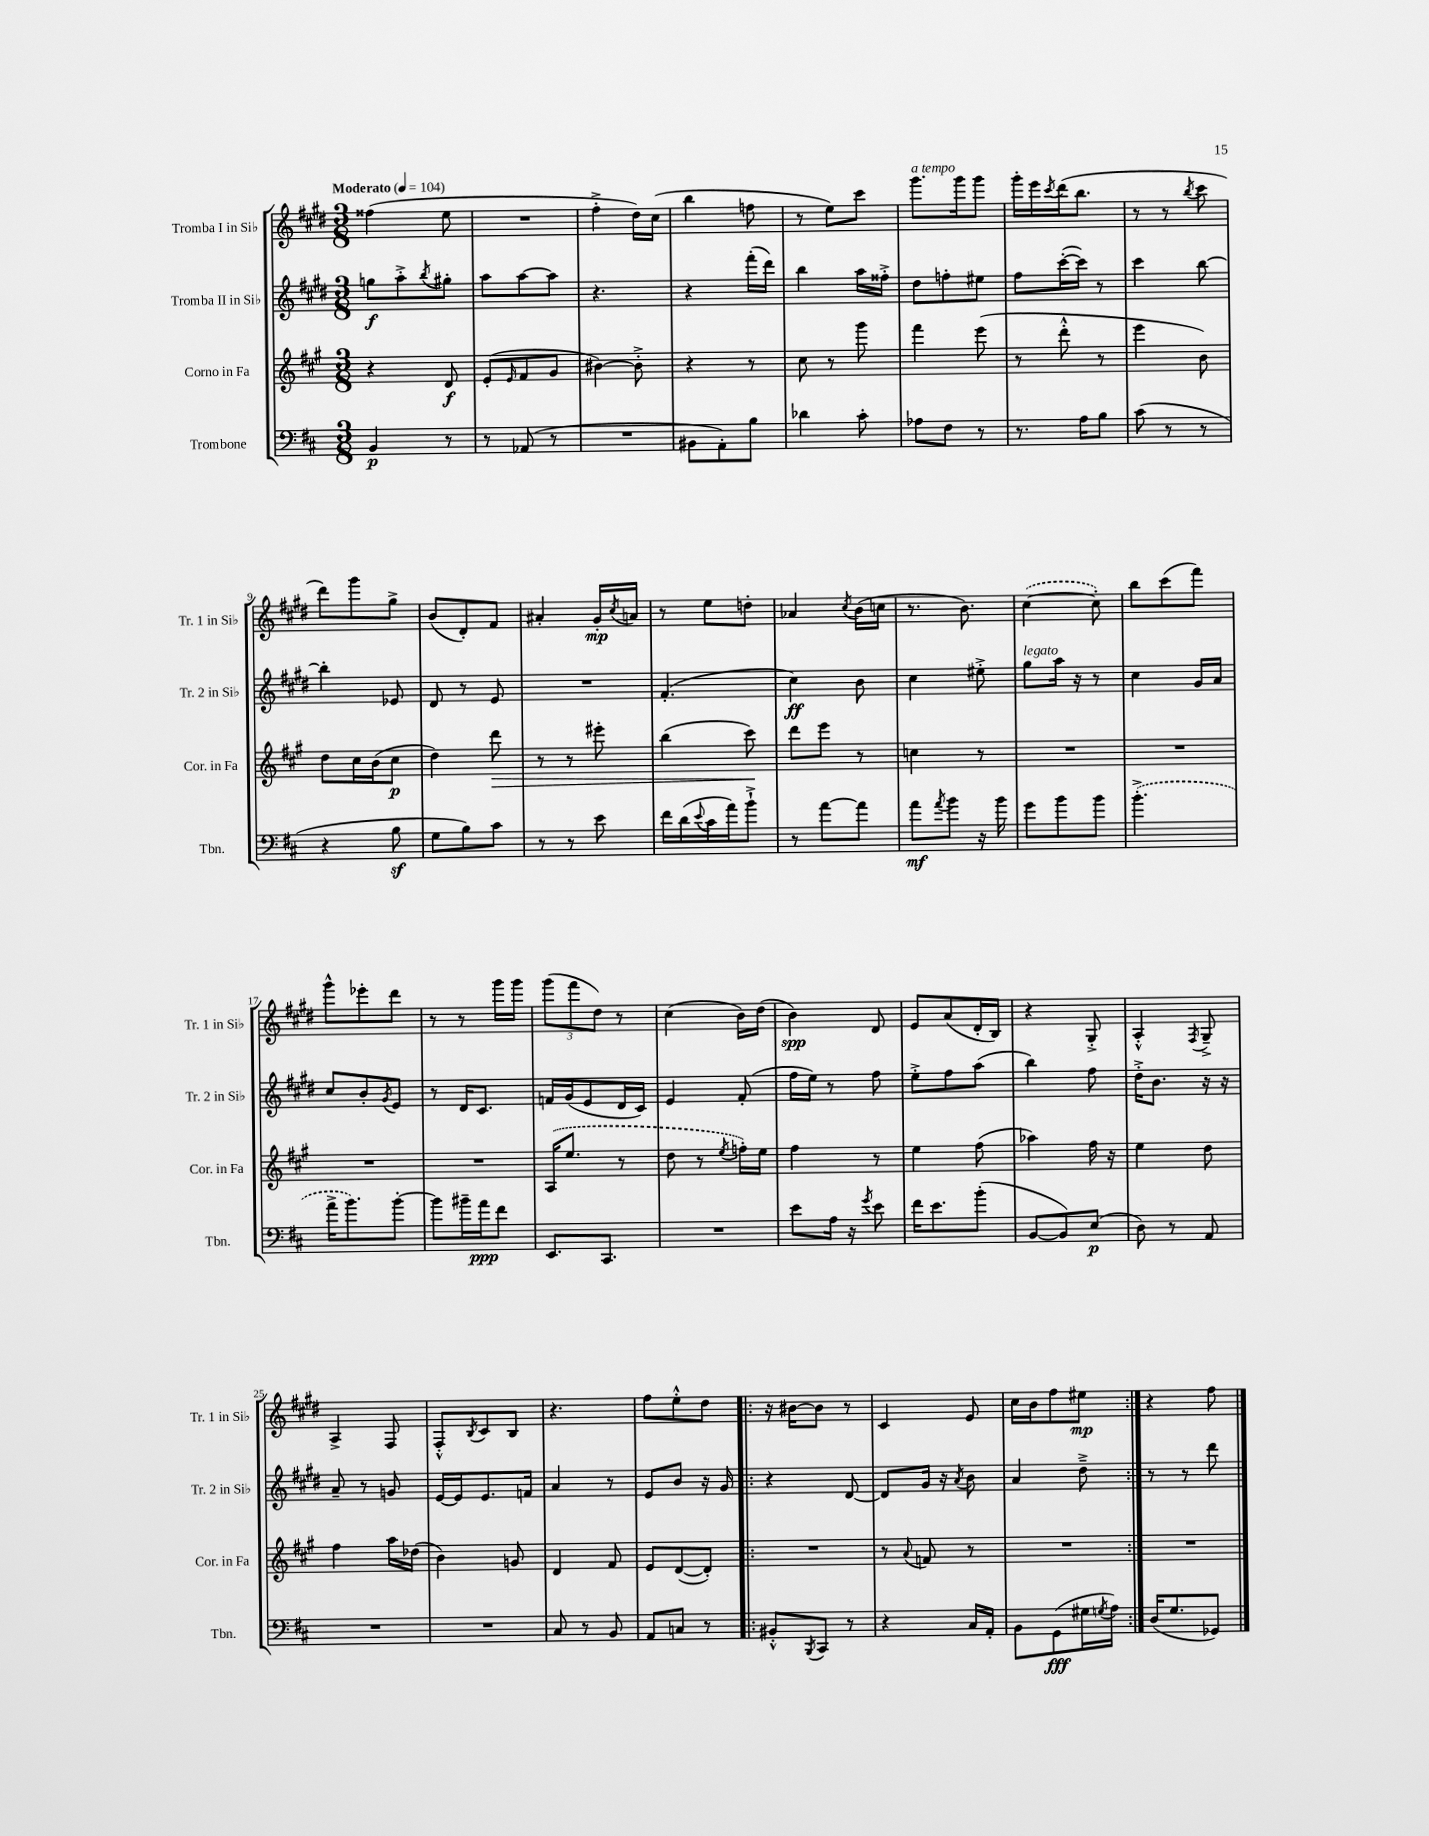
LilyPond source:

<<
\new StaffGroup <<
\new Staff = "s0" \with { instrumentName = "Tromba I in Sib" shortInstrumentName = "Tr. 1 in Sib" } {
    \clef treble \key e \major \numericTimeSignature \time 3/8 \tempo "Moderato" 4 = 104
    fisis''4( e''8 |
    R4. |
    fis''4-.-> dis''16) cis''16( |
    b''4 f''8 |
    r8 e''8) cis'''8 |
    gis'''8.^\markup { \italic "a tempo" } gis'''16 gis'''8 |
    gis'''16-. e'''16 \acciaccatura { cis'''8 } dis'''16( b''8. |
    r8 r8 \acciaccatura { b''8 } cis'''8 |
    dis'''8) gis'''8 gis''8-> |
    b'8( dis'8-.) fis'8 |
    ais'4-. gis'16-.\mp \acciaccatura { cis''8 } a'16 |
    r8 e''8 d''8-. |
    aes'4 \acciaccatura { cis''8 } b'16( c''16 |
    r8. b'8.) |
    \once \slurDashed cis''4~( cis''8-.) |
    b''8 cis'''8( fis'''8) |
    gis'''8-^ ees'''8-. dis'''8 |
    r8 r8 gis'''16 gis'''16 |
    \tuplet 3/2 { gis'''8( fis'''8 dis''8) } r8 |
    cis''4( b'16) dis''16( |
    b'4\spp) dis'8 |
    e'8 a'8( dis'16-. b16) |
    r4 gis8-.-> |
    a4-.-^ \acciaccatura { fis8 } gis8---> |
    a4-> fis8 |
    fis8-.-^ \acciaccatura { b8 } cis'8 b8 |
    r4. |
    fis''8 e''8-.-^ dis''8 |
    \repeat volta 2 { r16 bis'16~ bis'8 r8 |
    cis'4 e'8 |
    cis''16 b'16 fis''8 eis''8\mp | }
    r4 fis''8 \bar "|." |
}
\new Staff = "s1" \with { instrumentName = "Tromba II in Sib" shortInstrumentName = "Tr. 2 in Sib" } {
    \clef treble \key e \major \numericTimeSignature \time 3/8
    g''8\f a''8-.-> \acciaccatura { b''8 } gis''8-. |
    a''8 a''8~ a''8 |
    r4. |
    r4 fis'''16-.( dis'''16) |
    b''4 a''16 fisis''16-.-> |
    dis''8 f''8-. eis''8 |
    fis''8 cis'''16~-.( cis'''16) r8 |
    cis'''4 b''8~ |
    b''4-. ees'8 |
    dis'8 r8 e'8 |
    R4. |
    fis'4.-.( |
    cis''4\ff) b'8 |
    cis''4 eis''8-.-> |
    gis''8^\markup { \italic "legato" } a''16 r16 r8 |
    cis''4 gis'16 a'16 |
    cis''8 b'8-. \acciaccatura { gis'8 } e'8 |
    r8 dis'16 cis'8. |
    f'16 gis'16( e'8 dis'16 cis'16) |
    e'4 fis'8-.( |
    fis''16 e''16) r8 fis''8 |
    e''8-.-> fis''8 a''8( |
    b''4) fis''8 |
    dis''16-.-> b'8. r16 r16 |
    a'8-- r8 g'8 |
    e'16~ e'16 e'8. f'16 |
    a'4 r8 |
    e'8 b'8 r16 gis'16 |
    \repeat volta 2 { r4 dis'8~ |
    dis'8 gis'16 r16 \acciaccatura { a'8 } b'8 |
    a'4 dis''8---> | }
    r8 r8 dis'''8 \bar "|." |
}
\new Staff = "s2" \with { instrumentName = "Corno in Fa" shortInstrumentName = "Cor. in Fa" } {
    \clef treble \key a \major \numericTimeSignature \time 3/8
    r4 d'8\f |
    e'8-.( \grace { e'16 } fis'8 gis'8 |
    bis'4~) bis'8-.-> |
    r4 r8 |
    cis''8 r8 gis'''8 |
    fis'''4 e'''8( |
    r8 d'''8-.-^ r8 |
    e'''4 b'8) |
    d''8 cis''16 b'16( cis''8\p |
    d''4) d'''8\> |
    r8 r8 eis'''8-. |
    b''4( cis'''8\!) |
    d'''8 e'''8 r8 |
    c''4 r8 |
    R4. |
    R4. |
    R4. |
    R4. |
    \once \slurDashed a16( e''8. r8 |
    d''8 r8 \acciaccatura { e''8 } f''16-.) e''16 |
    fis''4 r8 |
    e''4 fis''8( |
    aes''4) fis''16 r16 |
    e''4 d''8 |
    fis''4 a''16 des''16( |
    b'4) g'8 |
    d'4 fis'8 |
    e'8 d'8~( d'8-.) |
    \repeat volta 2 { R4. |
    r8 \appoggiatura { a'8 } f'8 r8 |
    R4. | }
    R4. \bar "|." |
}
\new Staff = "s3" \with { instrumentName = "Trombone" shortInstrumentName = "Tbn." } {
    \clef bass \key d \major \numericTimeSignature \time 3/8
    b,4\p r8 |
    r8 aes,8( r8 |
    R4. |
    bis,8 a,8-.) b8 |
    des'4 cis'8-. |
    aes8 fis8 r8 |
    r8. a16 b8 |
    cis'8( r8 r8 |
    r4 b8\sf |
    g8 b8) cis'8 |
    r8 r8 e'8 |
    fis'16 d'16( \appoggiatura { e'8 } cis'16 a'16) b'8-!-> |
    r8 a'8~ a'8 |
    a'8\mf \acciaccatura { a'8 } b'8 r16 b'16 |
    g'8 b'8 b'8 |
    \once \slurDashed b'4.-.->( |
    a'16-> b'8.) b'8~-. |
    b'8 bis'16-- a'16\ppp fis'8 |
    e,8. cis,8. |
    R4. |
    e'8 a16 r16 \acciaccatura { g'8 } e'8 |
    fis'16 e'8. b'8-.( |
    b,8~ b,8) e8\p( |
    d8) r8 a,8 |
    R4. |
    R4. |
    cis8 r8 b,8 |
    a,8 c8 r8 |
    \repeat volta 2 { bis,8-.-^ \acciaccatura { b,,8 } cis,8 r8 |
    r4 cis16 a,16-. |
    b,8 g,8\fff( gis16 \acciaccatura { g8 } a16) | }
    d16( g8. ges,8) \bar "|." |
}
>>
>>
